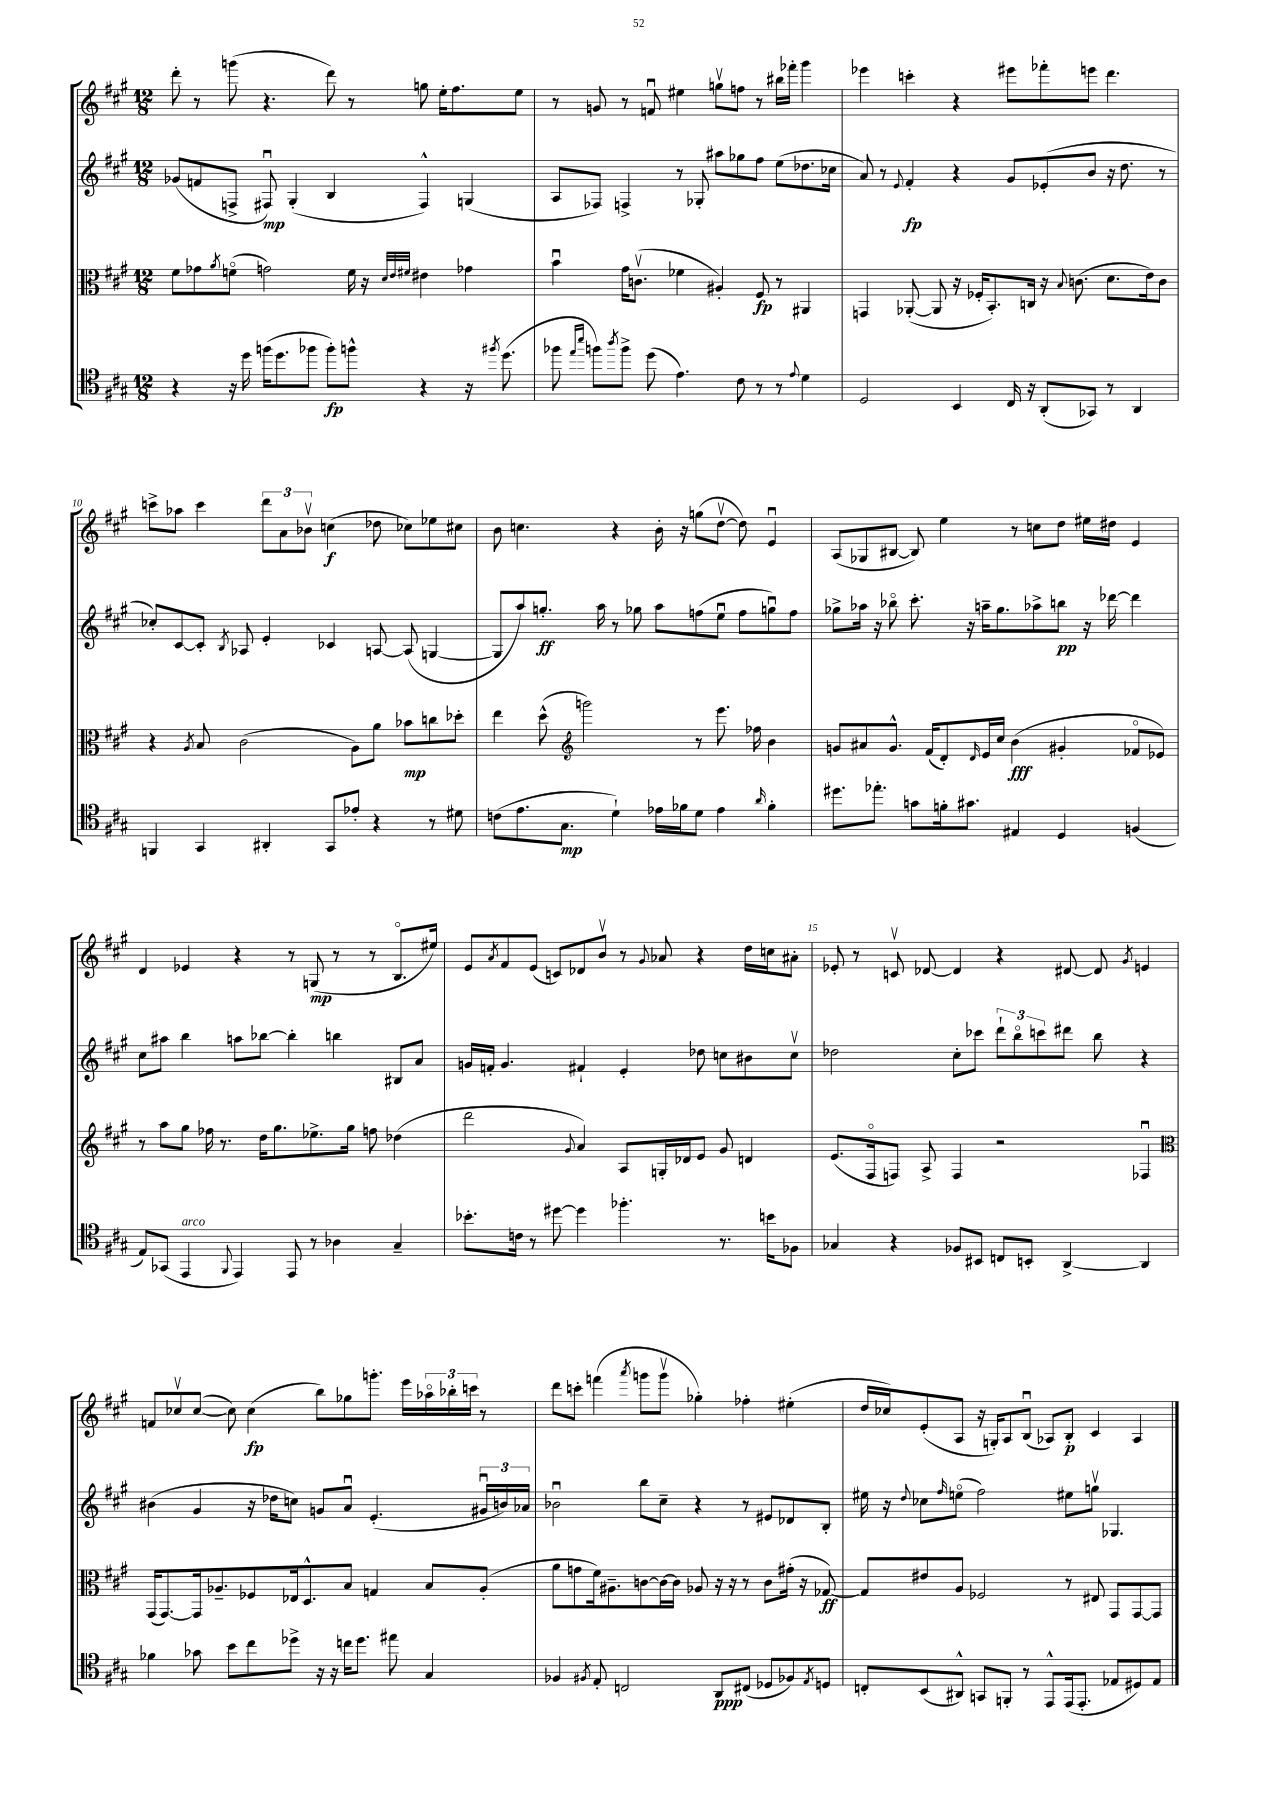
<<
\new StaffGroup <<
\new Staff = "s0" {
    \clef treble \key a \major \numericTimeSignature \time 12/8
    d'''8-. r8 g'''8( r4. d'''8) r8 g''8 e''16-. fis''8. e''8 |
    r8 g'8 r8 f'8\downbow eis''4 g''8\upbow f''8 r8 bis''16 fes'''16-. gis'''4 |
    ees'''4 c'''4-. r4 eis'''8 fes'''8-. e'''8 d'''4. |
    c'''8-> aes''8 c'''4 \tuplet 3/2 { d'''8 a'8 bes'8\upbow } c''4\f( des''8 ces''8) ees''8 cis''8 |
    b'8 c''4. r4 b'16-. r16 g''8( d''8~\upbow d''8) e'4\downbow |
    a8( ges8 bis8~ bis8) e''4 r8 c''8 d''8 eis''16 dis''16 e'4 |
    d'4 ees'4 r4 r8 g8\mp( r8 r8 b8.\flageolet eis''16) |
    e'8 \acciaccatura { a'8 } fis'8 e'8( c'8) des'8 b'8\upbow r8 \appoggiatura { gis'8 } aes'8 r4 d''16 c''16 ais'8-. |
    ees'8-. r8 c'8\upbow des'8~ des'4 r4 dis'8~ dis'8 \acciaccatura { gis'8 } e'4 |
    f'8 ces''8\upbow ces''8~( ces''8) ces''4\fp( b''8) ges''8 g'''8.-. e'''16 \tuplet 3/2 { aes''16\flageolet bes''16-. c'''16 } r8 |
    d'''8 c'''8-. f'''4( \acciaccatura { a'''8 } g'''8 g'''8\upbow ges''4-.) fes''4-. eis''4-.( |
    d''16 ces''16) e'8-.( a8 r16 g16-.) a8 b8\downbow( aes8) b8-.\p cis'4 aes4 \bar "|." |
}
\new Staff = "s1" {
    \clef treble \key a \major \numericTimeSignature \time 12/8
    ges'8( f'8 f8-> fis8\downbow\mp) gis4-.( b4 fis4-^) g4( |
    a8 fes8) f4-> r8 ges8-. ais''8 ges''8 fis''8 e''8( des''8. ces''16 |
    a'8) r8 \appoggiatura { e'8 } fis'4-.\fp r4 gis'8 ees'8-.( b'8 r16 d''8. r8 |
    ces''8-.) cis'8~ cis'8-. \acciaccatura { b8 } aes8 e'4-. ces'4 a8~ a8( g4~ |
    g8 a''8) g''8.-.\ff a''16 r8 ges''8 a''8 f''8( e''8\downbow f''8 g''8\downbow) f''8 |
    ges''8-> aes''16 r16 bes''8\flageolet cis'''8.-. r16 a''16-- ges''8. aes''8-> b''8\pp r16 des'''16~ des'''4 |
    cis''8 ais''8 b''4 a''8 bes''8~ bes''4-. b''4 bis8 a'8 |
    g'16 f'16-. g'4. fis'4-! e'4-. des''8 c''8 bis'8 c''8\upbow |
    des''2 cis''8-. ces'''8 \tuplet 3/2 { d'''8-! b''8\flageolet c'''8 } dis'''8 b''8 r4 |
    bis'4( gis'4 r16 des''16 c''8) g'8 a'8\downbow e'4.-.( \tuplet 3/2 { gis'16\downbow b'16) aes'16 } |
    bes'2\downbow b''8 cis''8-- r4 r8 eis'8 des'8 b8-. |
    eis''16 r16 \appoggiatura { d''8 } ces''8 \grace { fis''16 } e''8\flageolet( fis''2) eis''8 g''8\upbow ges4. \bar "|." |
}
\new Staff = "s2" {
    \clef alto \key a \major \numericTimeSignature \time 12/8
    fis'8 ges'8 \acciaccatura { a'8 } f'8\flageolet( g'2) f'16 r16 \grace { d'32 e'32 fis'32 } eis'4 ges'4 |
    b'4\downbow gis'16 c'8.\upbow( fes'4 ais4-.) fis8\fp r8 ais,4 |
    g,4 aes,8~-.( aes,8 r16 fes16-. b,8.-.) c16 r16 \appoggiatura { b8 } c'8.( d'8. e'16) c'8 |
    r4 \acciaccatura { a8 } b8 cis'2( a8) a'8 bes'8\mp c''8 des''8-. |
    e''4 d''8-^( \clef treble g'''2) r8 e'''8. fes''16 b'4 |
    g'8 ais'8 g'8.-^ fis'16( d'8-.) \grace { d'16 } e'16 cis''16 b'4\fff( gis'4-. fes'8\flageolet ees'8) |
    r8 a''8 gis''8 fes''16 r8. d''16 gis''8. ees''8.-> gis''16 f''8 des''4( |
    d'''2 \appoggiatura { gis'8 } a'4) a8 g16-. des'16 e'8 gis'8 d'4 |
    e'8.( fis16\flageolet f8) a8-> f4 r2 fes4\downbow |
    \clef alto gis,16( gis,8.~) gis,16 aes8.-- fes8 ees16 d8.-^ b8 g4 b8 aes8-.( |
    a'8 g'8 fis'16) ais8.-- c'8~ c'16~ c'16 aes8 r16 r16 r8 c'8 gis'16-.( r16 ges8~\ff) |
    ges8 eis'8 a8 fes2 r8 eis8 gis,8 gis,8~ gis,8 \bar "|." |
}
\new Staff = "s3" {
    \clef tenor \key a \major \numericTimeSignature \time 12/8
    r4 r16 d''16 f''16( d''8. fes''8 fes''8-.\fp) f''8-^ r4 r16 \acciaccatura { fis''8 } d''8.( |
    fes''8 \grace { e''16 b''16 } f''8) \acciaccatura { a''8 } f''8-> d''8( e'4.) cis'8 r8 r8 \appoggiatura { e'8 } d'4 |
    d2 b,4 cis16 r16 a,8-.( ges,8) r8 a,4 |
    f,4 gis,4 ais,4-. gis,8 ees'8-. r4 r8 dis'8 |
    c'8( e'8. gis8.\mp d'4-!) ees'16 fes'16 d'8 ees'4 \grace { a'16 } fes'4-. |
    dis''8. ees''8.-. g'8 f'16-. gis'8. eis4 d4 f4( |
    e8) ges,8( e,4^\markup { \italic "arco" } \appoggiatura { fis,8 } e,4) e,8 r8 aes4 gis4-- |
    bes'8.-. c'16 r8 dis''8~ dis''4 fes''4.-. r8. b'16 fes8 |
    ges4 r4 fes8 bis,8 c8 b,8-. a,4~-> a,4 |
    fes'4 ges'8 b'8 cis''8 des''8-> r16 r16 c''16 des''8. eis''8 gis4 |
    fes4 \acciaccatura { fis8 } e8-. c2 a,8\ppp cis8( des8 fes8) \acciaccatura { e8 } d8 |
    c8-. b,8( ais,8-^) g,8 f,8-. r8 e,8-^ e,16( e,8.-. ees8 dis8) ees8 \bar "|." |
}
>>
>>
\layout { \context { \Score currentBarNumber = #7 \override BarNumber.break-visibility = ##(#f #t #t) barNumberVisibility = #(every-nth-bar-number-visible 5) } }
